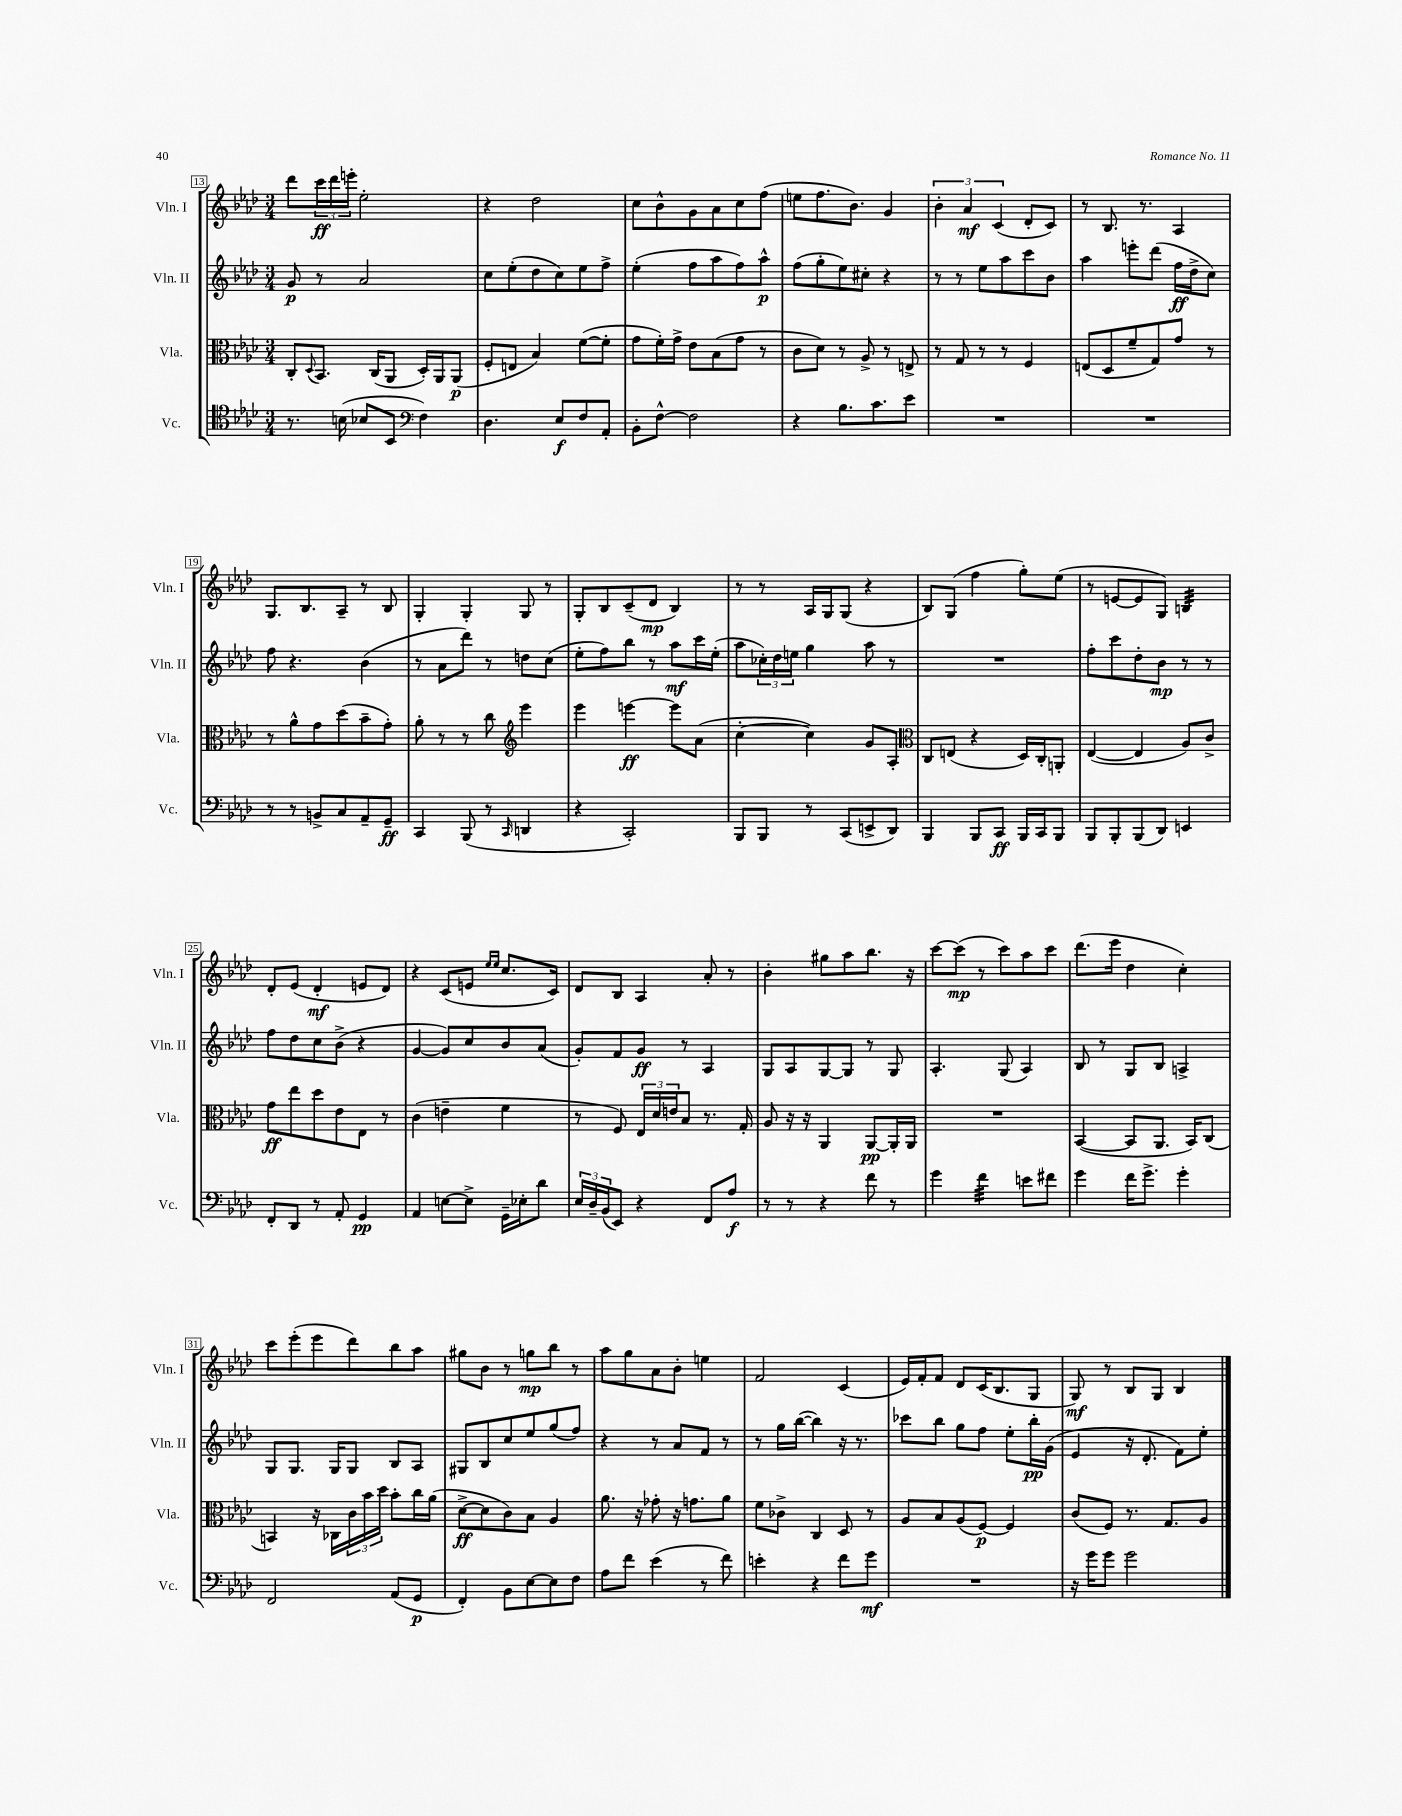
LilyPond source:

<<
\new StaffGroup <<
\new Staff = "s0" \with { instrumentName = "Vln. I" shortInstrumentName = "Vln. I" } {
    \clef treble \key aes \major \numericTimeSignature \time 3/4
    des'''8 \tuplet 3/2 { c'''16\ff des'''16 e'''16-. } ees''2-. |
    r4 des''2 |
    c''8 bes'8-^ g'8 aes'8 c''8 f''8( |
    e''8 f''8. bes'8.) g'4 |
    \tuplet 3/2 { bes'4-. aes'4\mf c'4( } des'8-. c'8) |
    r8 bes8. r8. aes4 |
    g8. bes8. aes8-- r8 bes8 |
    g4-. g4-. g8 r8 |
    g8-. bes8 c'8--( des'8\mp bes4) |
    r8 r8 aes16 g16 g8( r4 |
    bes8) g8( f''4 g''8-.) ees''8( |
    r8 e'8~ e'8 g8) b4:32 |
    des'8-. ees'8( des'4-.\mf e'8 des'8) |
    r4 c'8( e'8 \grace { ees''16 ees''16 } c''8. c'16) |
    des'8 bes8 aes4 aes'8-. r8 |
    bes'4-. gis''8 aes''8 bes''8. r16 |
    c'''8~ c'''8\mp( r8 c'''8) aes''8 c'''8 |
    des'''8.( ees'''16 des''4 c''4-.) |
    c'''8 ees'''8-.( ees'''8 des'''8) bes''8 aes''8 |
    gis''8 bes'8 r8 g''8\mp bes''8 r8 |
    aes''8 g''8 aes'8 bes'8-. e''4 |
    f'2 c'4( |
    ees'16) f'16-. f'8 des'8 c'16( bes8. g8 |
    g8\mf) r8 bes8 g8 bes4 \bar "|." |
}
\new Staff = "s1" \with { instrumentName = "Vln. II" shortInstrumentName = "Vln. II" } {
    \clef treble \key aes \major \numericTimeSignature \time 3/4
    g'8\p r8 aes'2 |
    c''8 ees''8-.( des''8 c''8) ees''8 f''8-> |
    ees''4-.( f''8 aes''8 f''8) aes''8-^\p |
    f''8( g''8-. ees''8) cis''8-. r4 |
    r8 r8 ees''8 aes''8 c'''8 bes'8 |
    aes''4 e'''8-. des'''8( f''16\ff des''16-> c''8) |
    f''8 r4. bes'4( |
    r8 aes'8 des'''8) r8 d''8 c''8( |
    ees''8-. f''8) bes''8 r8 aes''8\mf c'''16 ees''16-.( |
    aes''8 \tuplet 3/2 { ces''16-.) des''16 e''16 } g''4 aes''8 r8 |
    R2. |
    f''8-. c'''8 des''8-. bes'8\mp r8 r8 |
    f''8 des''8 c''8 bes'8->( r4 |
    g'4~ g'8) c''8 bes'8 aes'8( |
    g'8-.) f'8 g'8\ff r8 aes4 |
    g8 aes8 g8~ g8 r8 g8 |
    aes4.-. g8( aes4) |
    bes8 r8 g8 bes8 a4-> |
    g8 g8. g16 g8 bes8 aes8 |
    gis8 bes8 c''8 ees''8 g''8( f''8) |
    r4 r8 aes'8 f'8 r8 |
    r8 g''16 bes''16~( bes''4) r16 r8. |
    ces'''8 bes''8 g''8 f''8 ees''8-. bes''16-.\pp g'16( |
    ees'4 r16 des'8.-. f'8) ees''8-. \bar "|." |
}
\new Staff = "s2" \with { instrumentName = "Vla." shortInstrumentName = "Vla." } {
    \clef alto \key aes \major \numericTimeSignature \time 3/4
    c8-. \appoggiatura { des8 } bes,8. c16( aes,8 des16-.) aes,16 aes,8\p( |
    f8-. e8 bes4) f'8~( f'8-. |
    g'8 f'16-.) g'16-> ees'8 bes8( g'8 r8 |
    c'8 des'8) r8 aes8-> r8 e8-> |
    r8 g8 r8 r8 f4 |
    e8( des8 f'8-- g8) g'8 r8 |
    r8 aes'8-^ g'8 des''8( bes'8-- g'8-.) |
    aes'8-. r8 r8 c''8 \clef treble ees'''4 |
    ees'''4 e'''4~\ff e'''8 aes'8( |
    c''4~-. c''4) g'8 aes8-. |
    \clef alto c8 e8( r4 des16) c16-. a,8-. |
    ees4~( ees4 aes8) c'8-> |
    g'8\ff ees''8 des''8 ees'8 ees8 r8 |
    c'4( e'4-- f'4 |
    r8 f8) \tuplet 3/2 { ees16 des'16 e'16 } bes8 r8. g16-. |
    aes8 r16 r16 aes,4 aes,8~\pp aes,16-. aes,16 |
    R2. |
    bes,4~( bes,8 aes,8. bes,16) c8( |
    b,4) r16 ces16 \tuplet 3/2 { c'16 bes'16 des''16 } bes'8-. c''16 aes'16( |
    des'8~->\ff des'8 c'8) bes8 aes4 |
    aes'8. r16 ges'8-. r16 g'8. aes'8 |
    f'8 ces'8-> c4 des8 r8 |
    aes8 bes8 aes8( f8~\p) f4 |
    c'8( f8) r8. g8. aes8 \bar "|." |
}
\new Staff = "s3" \with { instrumentName = "Vc." shortInstrumentName = "Vc." } {
    \clef tenor \key aes \major \numericTimeSignature \time 3/4
    r8. b16( bes8 bes,8 \clef bass f4) |
    des4. ees8\f f8 aes,8-. |
    bes,8-. f8~-^ f2 |
    r4 bes8. c'8. ees'8 |
    R2. |
    R2. |
    r8 r8 b,8-> c8 aes,8-- g,8--\ff |
    c,4 bes,,8( r8 \grace { c,16 } d,4 |
    r4 c,2-.) |
    bes,,8 bes,,8 r8 c,8( e,8-> des,8) |
    bes,,4 bes,,8 c,8\ff bes,,16 c,16 bes,,8 |
    bes,,8 bes,,8-. bes,,8( des,8) e,4 |
    f,8-. des,8 r8 aes,8-. g,4\pp |
    aes,4 e8~ e8-> g,16-- ees16-. des'8 |
    \tuplet 3/2 { ees16 des16-- bes,16( } ees,8) r4 f,8 aes8\f |
    r8 r8 r4 f'8 r8 |
    g'4 f'4:32 e'8 fis'8 |
    g'4 f'16 g'8.-> g'4-. |
    f,2 aes,8( g,8\p |
    f,4-.) bes,8 ees8~ ees8 f8 |
    aes8 f'8 ees'4( r8 f'8) |
    e'4-. r4 f'8 g'8\mf |
    R2. |
    r16 g'16 g'8 g'2 \bar "|." |
}
>>
>>
\layout { \context { \Score currentBarNumber = #13 \override BarNumber.stencil = #(make-stencil-boxer 0.1 0.3 ly:text-interface::print) } }
